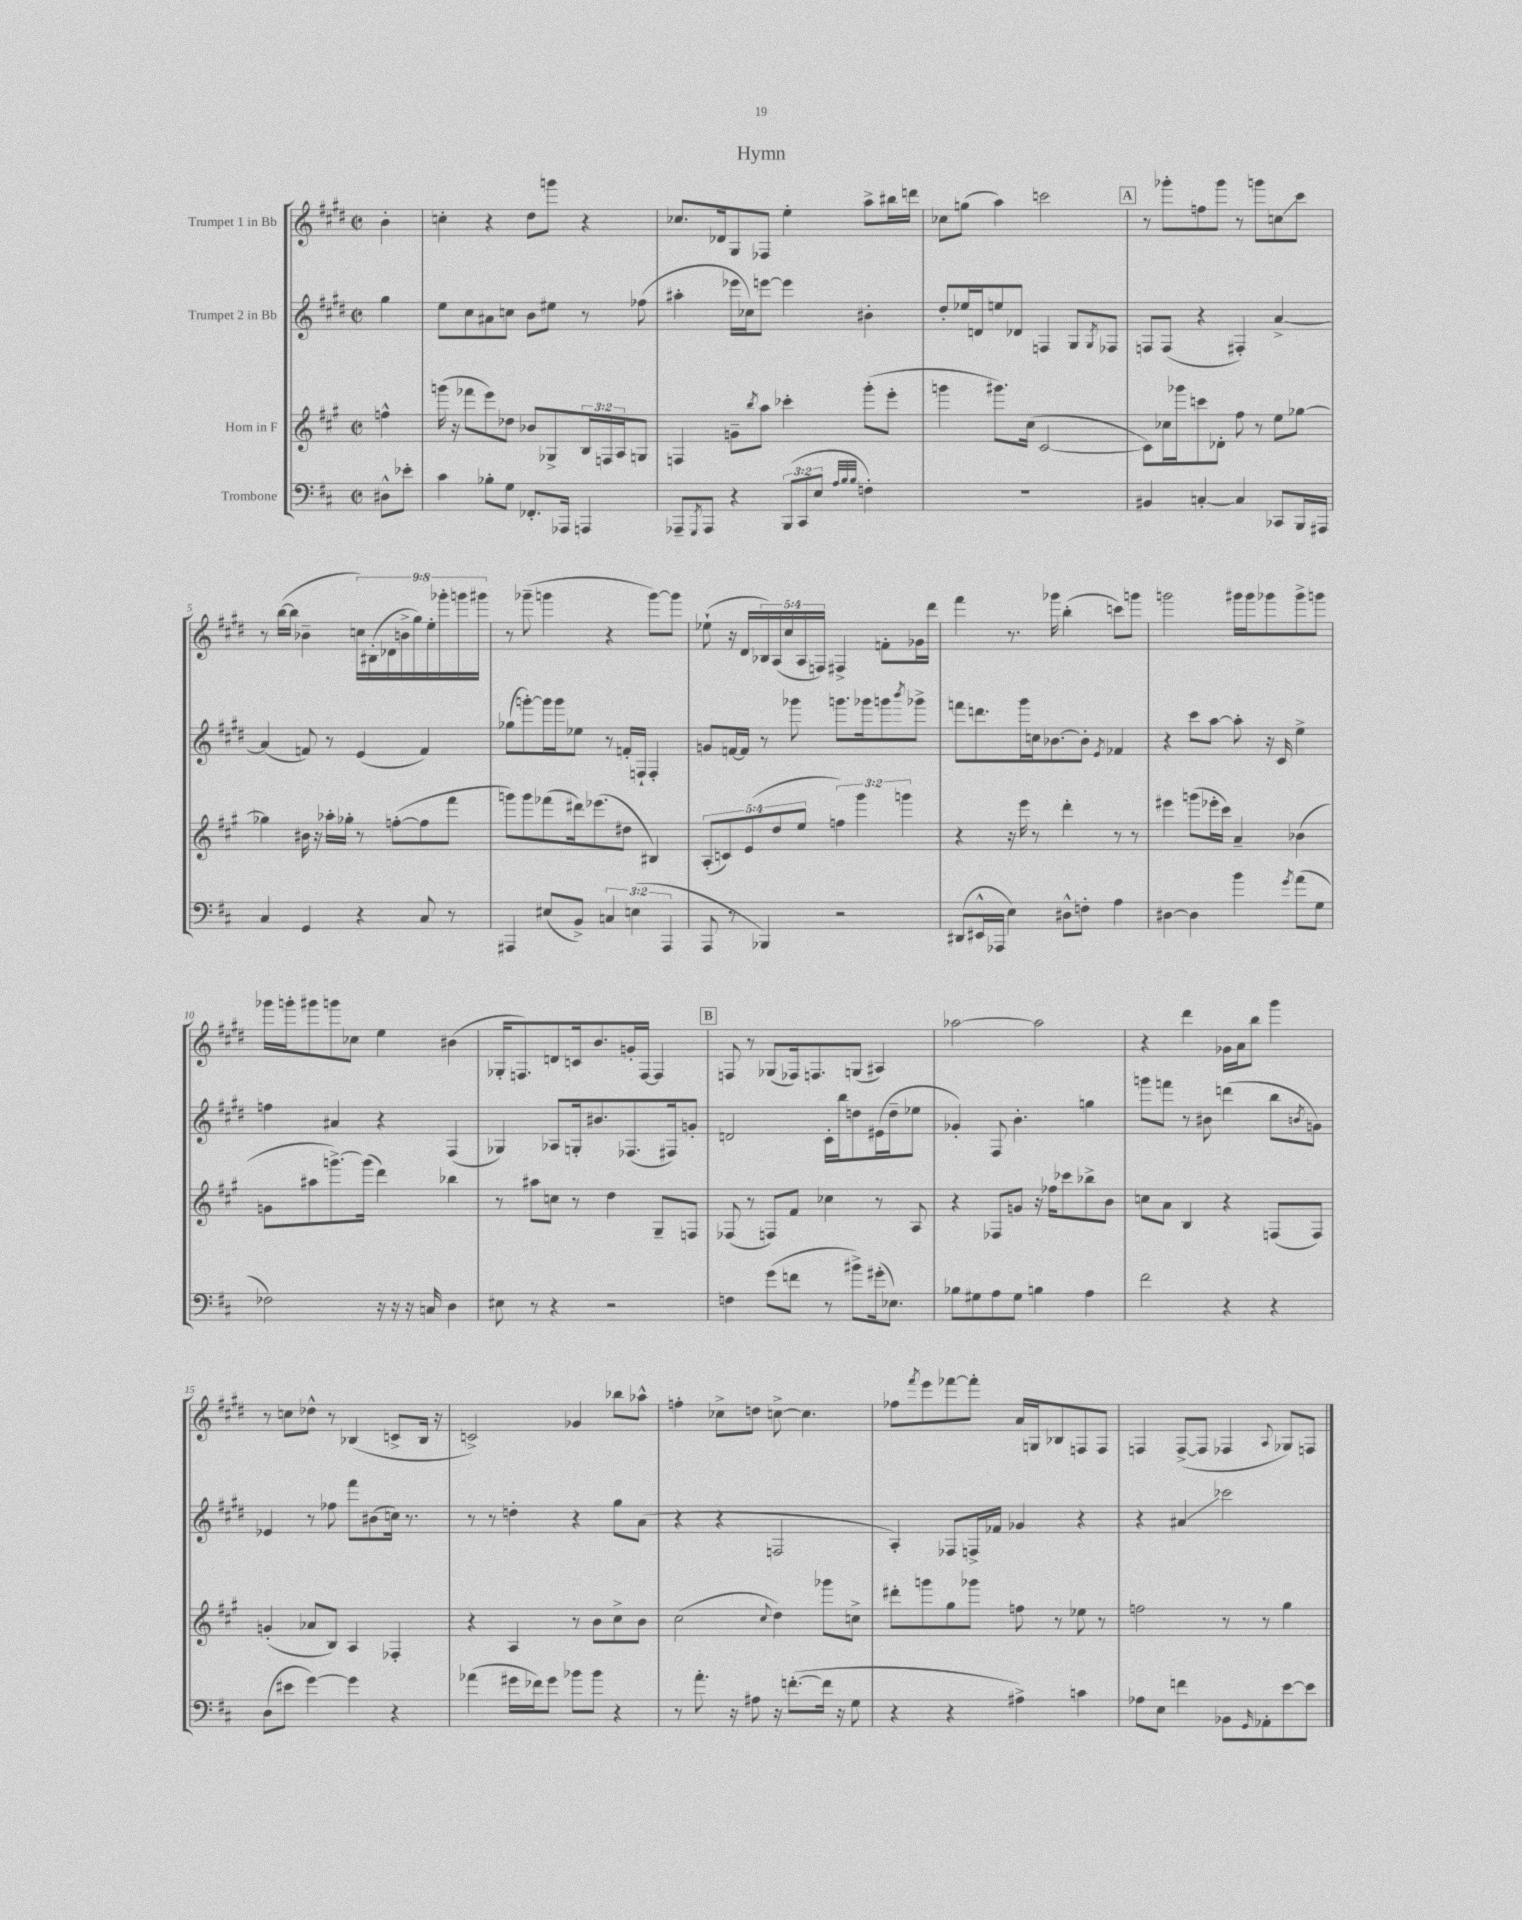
\header { title = "Hymn" }
<<
\new StaffGroup <<
\new Staff = "s0" \with { instrumentName = "Trumpet 1 in Bb" } {
    \clef treble \key e \major \defaultTimeSignature \time 2/2 \override Staff.TupletNumber.text = #tuplet-number::calc-fraction-text \partial 4
    b'4-. |
    c''4-. r4 dis''8 g'''8 r4 |
    ces''8. des'16 gis8 fes8 e''4-. a''8-> bis''16 d'''16 |
    ces''8 g''8( a''4) c'''2 |
    \mark \markup { \box "A" } r8 ges'''8-. f''8 ges'''8 r8 g'''8 c''8\glissando cis'''8 |
    r8 b''16~( b''16 bes'4-- \tuplet 9/8 { c''16) bis16-.( des'16 b'16-> gis''16) e''16-. ges'''16-. g'''16 gis'''16 } |
    r8 ges'''8--( g'''4 r4 g'''8~) g'''8 |
    ees''8-!( r16 dis'16 \tuplet 5/4 { bes16) a16( cis''16 a16 f16) } fis4-> f'8-. ges'16 dis'''16 |
    fis'''4 r8. ges'''16 b''4-.( c'''8) g'''8 |
    g'''2 gis'''16 gis'''16 ges'''8 ges'''8-> g'''8 |
    ges'''16 g'''16-. gis'''8 g'''8 ces''8 e''4 bis'4( |
    ges16-. f8.) d'8 c'16 b'8. g'16-. f16~ f4 |
    \mark \markup { \box "B" } f8 r8 ges8( fes16) f8. g8( ais4) |
    aes''2~ aes''2 |
    r4 dis'''4 ges'16 a'16 b''8 gis'''4 |
    r8 c''8 des''8-^ r8 bes4( c'8-> bes16 r16 |
    c'2->) ges'4 bes''8 aes''8-^ |
    f''4-. ces''8-> d''8 c''8~-> c''4. |
    fes''8 \acciaccatura { fis'''8 } e'''8 fes'''8~ fes'''8-. a'16 g16 bes8 f8 f8 |
    f4 f8~->( f8 fes4 \appoggiatura { a8 } ges8) f8 \bar "|." |
}
\new Staff = "s1" \with { instrumentName = "Trumpet 2 in Bb" } {
    \clef treble \key e \major \defaultTimeSignature \time 2/2 \partial 4
    gis''4 |
    e''8 cis''8 ais'8 c''8 b'8 eis''8 r8 fes''8( |
    ais''4-. ees'''16 ces''16) e'''8~ e'''4 bis'4-. |
    dis''8-. ees''16 d'16 e''8 des'8 f4 gis8 \acciaccatura { gis8 } fes8 |
    \mark \markup { \box "A" } f8 f8( r4 fis4-.) a'4~-> |
    a'4( f'8) r8 e'4( f'4) |
    ges''8( g'''8~-.) g'''16 g'''16 ees''8 r8 f'16-. f16-! f4-. |
    g'8 f'16~ f'16 r8 ges'''8 g'''8. ges'''16 g'''8 \acciaccatura { b'''8 } ges'''8-> |
    f'''8 d'''8. gis'''16 c''16 bes'8.~ bes'8-. \acciaccatura { e'8 } fes'4 |
    r4 cis'''8 a''8~ a''8-. r16 cis'16 e''4-> |
    f''4 ais'4 r4 fis4( |
    ges4) aes8 g16-. bis'8. fes8.( fis16) g'8-. |
    \mark \markup { \box "B" } d'2 cis'16-. b''16 d''8 eis'16( d''16-- ees''8 |
    ges'4-.) fis8 b'4.-. g''4 |
    g'''8 f'''8 r8 bis'8 d'''4( b''8 \acciaccatura { b'8 } g'8) |
    ees'4 r8 fes''8 fis'''8 bis'8( c''16) r8. |
    r8 r8 d''4-. r4 gis''8 a'8( |
    r4 r4 f2 |
    a4-.) fes8 f16-> fes'16 ges'4 r4 |
    r4 ais'4\glissando ces'''2 \bar "|." |
}
\new Staff = "s2" \with { instrumentName = "Horn in F" } {
    \clef treble \key a \major \defaultTimeSignature \time 2/2 \override Staff.TupletNumber.text = #tuplet-number::calc-fraction-text \partial 4
    f''4-^ |
    g'''16( r16 fes'''8 e'''8) des''8 bes'8 ges8-> \tuplet 3/2 { b16 f16 a16 } g8 |
    f4 g'8-- \acciaccatura { b''8 } a''8 ces'''4-. gis'''8-.( e'''8-. |
    g'''4 gis'''8.) cis''16( cis'2~ |
    \mark \markup { \box "A" } cis'8) ces''16 ges'''16 c'''8 des'8-. fis''8 r8 e''8 ges''8~ |
    ges''4 bis'16 r16 aes''16-. ges''16-. r8 f''8~-.( f''8 fis'''8 |
    g'''8) g'''8 fes'''8( dis'''16) ees'''8.( dis''8 bis4) |
    \tuplet 5/4 { a8-.( c'8) e'8( d''8 e''8 } \tuplet 3/2 { f''4) gis'''4 g'''4 } |
    r4 r16 e'''16 r8 d'''4-. r8 r8 |
    eis'''4 g'''8( ees'''16-. cis'''16) a'4-- bes'4( |
    g'8 ais''8 g'''8.~->) g'''16( d'''4) bes''4 |
    r8 ais''8 c''8 r8 d''4 gis8-- f8 |
    \mark \markup { \box "B" } fes8( r8 f8) fis'8 ces''4 r8 a8 |
    r4 fes8 g'8 r16 fes''16 ces'''8 bes''8-> b'8 |
    c''8 a'8 b4 r4 f8( f8) |
    g'4-.( aes'8 b8) a4 fes4-. |
    r4 a4 r8 b'8 cis''8-> b'8 |
    cis''2( \appoggiatura { cis''8 } d''4) ges'''8 c''8-> |
    dis'''8-. g'''8 gis''8 ges'''8 f''8 r8 ees''8 r8 |
    f''2 r8 r8 gis''4 \bar "|." |
}
\new Staff = "s3" \with { instrumentName = "Trombone" } {
    \clef bass \key d \major \defaultTimeSignature \time 2/2 \override Staff.TupletNumber.text = #tuplet-number::calc-fraction-text \partial 4
    dis8-^ ees'8-. |
    cis'4 bes8-. g8 fes,8.-. aes,,16 a,,4 |
    aes,,8-- \acciaccatura { g,,8 } aes,,8 r4 \tuplet 3/2 { b,,8( cis,8 e8 } \grace { a32 b32 b32 } f4-.) |
    R1 |
    \mark \markup { \box "A" } bis,4 c4~-. c4 ces,8 b,,16 ais,,16 |
    cis4 g,4 r4 cis8 r8 |
    ais,,4 eis8( b,8->) \tuplet 3/2 { c4 e4( ais,,4 } |
    a,,8 r8 bes,,4) r2 |
    dis,8( eis,16-^ aes,,16 e4) dis8-^ f8-. a4 |
    dis4~ dis4 b'4 \acciaccatura { g'8 } a'8( g8 |
    fes2) r16 r16 r16 c16 d4 |
    eis8 r8 r4 r2 |
    \mark \markup { \box "B" } f4 g'8( f'8 r8 bis'8->) gis'16-.( ees8.) |
    bes8 gis8 a8 gis8 b4 a4 |
    fis'2 r4 r4 |
    d8( eis'8 g'4~) g'4 r4 |
    aes'4( gis'16 fes'16) gis'8 bes'8 bes'8 r4 |
    r8 a'8.-. r16 ais8 r16 f'8.~-.( f'16 r16 g8 |
    r4 r4 ais4->) c'4 |
    aes8 e8 f'4 bes,8 \grace { g,16 } aes,8-. e'8~ e'8 \bar "|." |
}
>>
>>
